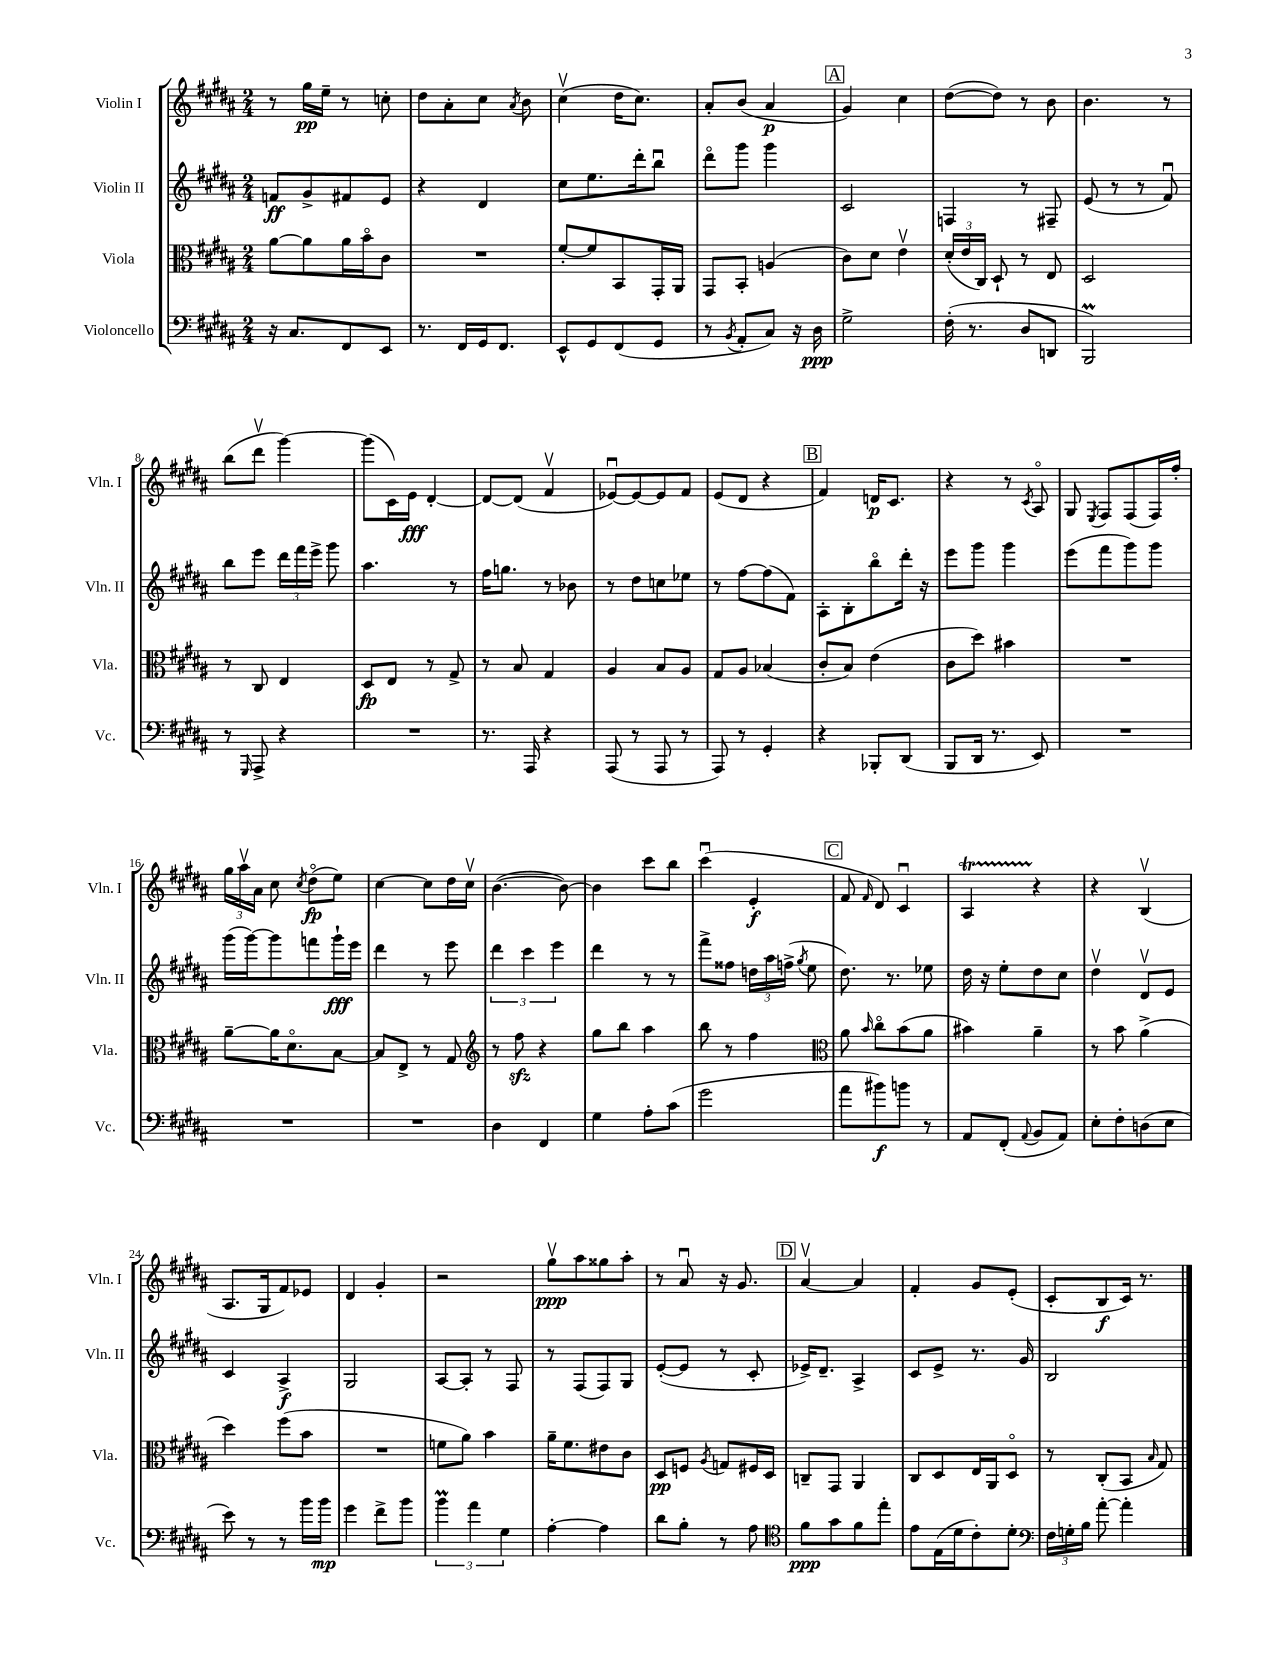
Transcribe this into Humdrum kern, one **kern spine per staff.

**kern	**dynam	**kern	**dynam	**kern	**dynam	**kern	**dynam
*part4	*part4	*part3	*part3	*part2	*part2	*part1	*part1
*staff4	*staff4	*staff3	*staff3	*staff2	*staff2	*staff1	*staff1
*I"Violoncello	*	*I"Viola	*	*I"Violin II	*	*I"Violin I	*
*I'Vc.	*	*I'Vla.	*	*I'Vln. II	*	*I'Vln. I	*
*clefF4	*	*clefC3	*	*clefG2	*	*clefG2	*
*k[f#c#g#d#a#]	*	*k[f#c#g#d#a#]	*	*k[f#c#g#d#a#]	*	*k[f#c#g#d#a#]	*
*M2/4	*	*M2/4	*	*M2/4	*	*M2/4	*
=1	=1	=1	=1	=1	=1	=1	=1
16r	.	[8a#\L	.	8fn/L	ff	8r	.
8.C#/L	.	.	.	.	.	.	.
.	.	8a#\]	.	8g#^/	.	16gg#\LL	pp
.	.	.	.	.	.	16ee~\JJ	.
8FF#/	.	16a#\L	.	8f#X/	.	8r	.
.	.	16b\J	.	.	.	.	.
8EE/J	.	8c#\J	.	8e/J	.	8ccn'\	.
=2	=2	=2	=2	=2	=2	=2	=2
8.r	.	2r	.	4r	.	8dd#\L	.
.	.	.	.	.	.	8a#'\	.
16FF#/LL	.	.	.	.	.	.	.
16GG#/J	.	.	.	4d#/	.	8cc#\J	.
8.FF#/J	.	.	.	.	.	.	.
.	.	.	.	.	.	8qa#/	.
.	.	.	.	.	.	8b\	.
=3	=3	=3	=3	=3	=3	=3	=3
8EE^^/L	.	[8f#'/L	.	8cc#\L	.	(4cc#v\	.
8GG#/	.	8f#/]	.	8.ee\	.	.	.
(8FF#/	.	8BB/	.	.	.	16dd#\KL	.
.	.	.	.	16ddd#'\k	.	8.cc#\J)	.
8GG#/J	.	16GG#'/L	.	8bbu\J	.	.	.
.	.	16AA#/JJ	.	.	.	.	.
=4	=4	=4	=4	=4	=4	=4	=4
8r	.	8GG#/L	.	8ddd#\L	.	8a#'/L	.
8qBB/	.	.	.	.	.	.	.
8AA#'/L	.	8BB'/J	.	8ggg#\J	.	(8b/J	.
8C#/J)	.	(4An/	.	4ggg#\	.	4a#/	p
16r	.	.	.	.	.	.	.
16D#\	ppp	.	.	.	.	.	.
!!LO:REH:place=s1:t=A
=5	=5	=5	=5	=5	=5	=5	=5
2G#^\	.	8c#\L)	.	2c#/	.	4g#/)	.
.	.	8d#\J	.	.	.	.	.
.	.	4ev\	.	.	.	4cc#\	.
=6	=6	=6	=6	=6	=6	=6	=6
(16F#'\	.	(24d#'/LL	.	4Fn/	.	([8dd#\L	.
.	.	24e/	.	.	.	.	.
8.r	.	.	.	.	.	.	.
.	.	24C#/JJ)	.	.	.	.	.
.	.	8D#`/	.	.	.	8dd#\J])	.
8D#/L	.	8r	.	8r	.	8r	.
8DDn/J	.	8E/	.	8F#X~/	.	8b\	.
=7	=7	=7	=7	=7	=7	=7	=7
2BBBM/)	.	2D#/	.	(8e/	.	4.b\	.
.	.	.	.	8r	.	.	.
.	.	.	.	8r	.	.	.
.	.	.	.	8f#u/)	.	8r	.
!!LO:LB:g=z
=8	=8	=8	=8	=8	=8	=8	=8
8r	.	8r	.	8bb\L	.	(8bb\L	.
16qqGGG#/	.	.	.	.	.	.	.
8AAA#^/	.	8C#/	.	8eee\J	.	8ddd#v\J	.
4r	.	4E/	.	24ddd#\LL	.	[4ggg#\)	.
.	.	.	.	24fff#\	.	.	.
.	.	.	.	24eee^\JJ	.	.	.
.	.	.	.	8ggg#\	.	.	.
=9	=9	=9	=9	=9	=9	=9	=9
2r	.	8D#/L	fp	4.aa#\	.	(8ggg#\L]	.
.	.	8E/J	.	.	.	16c#\L)	.
.	.	.	.	.	.	16e\JJ	fff
.	.	8r	.	.	.	[4d#'/	.
.	.	8G#^/	.	8r	.	.	.
=10	=10	=10	=10	=10	=10	=10	=10
8.r	.	8r	.	16ff#\KL	.	8d#/L_	.
.	.	.	.	8.ggn\J	.	.	.
.	.	8B/	.	.	.	(8d#/J]	.
16AAA#/	.	.	.	.	.	.	.
4r	.	4G#/	.	8r	.	4f#v/	.
.	.	.	.	8b-X\	.	.	.
=11	=11	=11	=11	=11	=11	=11	=11
(8AAA#/	.	4A#/	.	8r	.	[8e-Xu/L)	.
8r	.	.	.	8dd#\L	.	8e-/_	.
8AAA#/	.	8B/L	.	8ccn\	.	8e-/]	.
8r	.	8A#/J	.	8ee-X\J	.	8f#/J	.
=12	=12	=12	=12	=12	=12	=12	=12
8AAA#/)	.	8G#/L	.	8r	.	(8e/L	.
8r	.	8A#/J	.	[8ff#\L	.	8d#/J	.
4GG#'/	.	(4B-X/	.	(8ff#\]	.	4r	.
.	.	.	.	8f#\J)	.	.	.
!!LO:REH:place=s1:t=B
=13	=13	=13	=13	=13	=13	=13	=13
4r	.	8c#'/L	.	8A#'\L	.	4f#/)	.
.	.	8B/J)	.	8B'\	.	.	.
8BBB-X'/L	.	(4e\	.	8bb\	.	16dn/KL	p
.	.	.	.	.	.	8.c#/J	.
(8DD#/J	.	.	.	16ddd#'\Jk	.	.	.
.	.	.	.	16r	.	.	.
=14	=14	=14	=14	=14	=14	=14	=14
8BBB/L	.	8c#\L	.	8eee\L	.	4r	.
16DD#/Jk	.	8dd#\J)	.	8ggg#\J	.	.	.
8.r	.	.	.	.	.	.	.
.	.	4b#X\	.	4ggg#\	.	8r	.
.	.	.	.	.	.	8qc#/	.
8EE/)	.	.	.	.	.	8A#/	.
=15	=15	=15	=15	=15	=15	=15	=15
2r	.	2r	.	(8eee\L	.	8G#/	.
.	.	.	.	.	.	8qE/	.
.	.	.	.	8fff#\	.	8F#/L	.
.	.	.	.	8ggg#\)	.	(8F#/	.
.	.	.	.	8ggg#\J	.	16F#/L)	.
.	.	.	.	.	.	16ff#'/JJ	.
!!LO:LB:g=z
=16	=16	=16	=16	=16	=16	=16	=16
2r	.	[8a#~\L	.	(16ggg#\LL	.	24gg#\LL	.
.	.	.	.	.	.	24aa#v\	.
.	.	.	.	[16ggg#\J)	.	.	.
.	.	.	.	.	.	24a#\JJ	.
.	.	16a#\K]	.	8ggg#\]	.	8cc#\	.
.	.	8.d#\	.	.	.	.	.
.	.	.	.	.	.	8qcc#/	.
.	.	.	.	8fffn\	.	(8dd#\L	fp
.	.	[8B\J	.	16ggg#`\L	fff	8ee\J)	.
.	.	.	.	16eee\JJ	.	.	.
=17	=17	=17	=17	=17	=17	=17	=17
2r	.	8B/L]	.	4ddd#\	.	[4cc#\	.
.	.	8E^/J	.	.	.	.	.
.	.	8r	.	8r	.	8cc#\L]	.
.	.	8G#/	.	8eee\	.	16dd#\L	.
.	.	.	.	.	.	16cc#v\JJ	.
=18	=18	=18	=18	=18	=18	=18	=18
*	*	*clefG2	*	*	*	*	*
4D#\	.	8r	.	6ddd#\	.	([4.b\	.
.	.	8ff#zz\	.	.	.	.	.
.	.	.	.	6ccc#\	.	.	.
4FF#/	.	4r	.	.	.	.	.
.	.	.	.	6eee\	.	.	.
.	.	.	.	.	.	8b\_)	.
=19	=19	=19	=19	=19	=19	=19	=19
4G#\	.	8gg#\L	.	4ddd#\	.	4b\]	.
.	.	8bb\J	.	.	.	.	.
8A#'\L	.	4aa#\	.	8r	.	8ccc#\L	.
(8c#\J	.	.	.	8r	.	8bb\J	.
=20	=20	=20	=20	=20	=20	=20	=20
2g#\	.	8bb\	.	8fff#^\L	.	(4ccc#u\	.
.	.	8r	.	8ff##X\J	.	.	.
.	.	4ff#\	.	24ddn\LL	.	4e'/	f
.	.	.	.	24aa#\	.	.	.
.	.	.	.	(24ffn^\JJ	.	.	.
.	.	.	.	8qgg#/	.	.	.
.	.	.	.	8ee\	.	.	.
!!LO:REH:place=s1:t=C
=21	=21	=21	=21	=21	=21	=21	=21
*	*	*clefC3	*	*	*	*	*
8a#\L	.	8a#\	.	8.dd#\)	.	8f#/	.
.	.	16qqb/	.	.	.	16qqf#/	.
8b#X\)	f	8cc#\L	.	.	.	8d#/)	.
.	.	.	.	8.r	.	.	.
8bn\J	.	(8b\	.	.	.	4c#u/	.
8r	.	8a#\J	.	8ee-X\	.	.	.
=22	=22	=22	=22	=22	=22	=22	=22
8AA#/L	.	4b#X\)	.	16dd#\	.	4A#t/	.
.	.	.	.	16r	.	.	.
(8FF#'/J	.	.	.	8ee'\L	.	.	.
8qqAA#/	.	.	.	.	.	.	.
8BB/L	.	4a#~\	.	8dd#\	.	4r	.
8AA#/J)	.	.	.	8cc#\J	.	.	.
=23	=23	=23	=23	=23	=23	=23	=23
8E'\L	.	8r	.	4dd#v\	.	4r	.
8F#'\	.	8b\	.	.	.	.	.
(8Dn\	.	(4a#^\	.	8d#v/L	.	(4Bv/	.
8E\J	.	.	.	8e/J	.	.	.
!!LO:LB:g=z
=24	=24	=24	=24	=24	=24	=24	=24
8e\)	.	4dd#\)	.	4c#/	.	8.A#/L	.
8r	.	.	.	.	.	.	.
.	.	.	.	.	.	16G#/k	.
8r	.	(8ff#\L	.	4A#^/	f	8f#/)	.
16b\LL	.	8b\J	.	.	.	8e-X/J	.
16b\JJ	mp	.	.	.	.	.	.
=25	=25	=25	=25	=25	=25	=25	=25
4g#\	.	2r	.	2G#/	.	4d#/	.
8f#^\L	.	.	.	.	.	4g#'/	.
8b\J	.	.	.	.	.	.	.
=26	=26	=26	=26	=26	=26	=26	=26
6bM\	.	8fn\L	.	[8A#/L	.	2r	.
.	.	8a#\J)	.	8A#'/J]	.	.	.
6a#\	.	.	.	.	.	.	.
.	.	4b\	.	8r	.	.	.
6G#\	.	.	.	.	.	.	.
.	.	.	.	8F#/	.	.	.
=27	=27	=27	=27	=27	=27	=27	=27
[4A#'\	.	16a#~\KL	.	8r	.	8gg#v\L	ppp
.	.	8.f#\	.	.	.	.	.
.	.	.	.	(8F#/L	.	8aa#\	.
4A#\]	.	8e#X\	.	8F#/)	.	8gg##X\	.
.	.	8c#\J	.	8G#/J	.	8aa#'\J	.
=28	=28	=28	=28	=28	=28	=28	=28
8d#\L	.	8D#/L	pp	([8e'/L	.	8r	.
8B'\J	.	8Fn/J	.	8e/J]	.	8a#u/	.
.	.	8qA#/	.	.	.	.	.
8r	.	8Gn/L	.	8r	.	16r	.
.	.	.	.	.	.	8.g#/	.
8A#\	.	16F#X/L	.	8c#'/	.	.	.
.	.	16D#/JJ	.	.	.	.	.
!!LO:REH:place=s1:t=D
=29	=29	=29	=29	=29	=29	=29	=29
*clefC4	*	*	*	*	*	*	*
8f#\L	ppp	8Cn~/L	.	16e-X^/KL)	.	[4a#v/	.
.	.	.	.	8.d#~/J	.	.	.
8g#\	.	8GG#/J	.	.	.	.	.
8f#\	.	4AA#/	.	4A#^/	.	4a#/]	.
8ee'\J	.	.	.	.	.	.	.
=30	=30	=30	=30	=30	=30	=30	=30
8e\L	.	8C#/L	.	8c#/L	.	4f#'/	.
(16E\L	.	8D#/	.	8e^/J	.	.	.
16d#\J	.	.	.	.	.	.	.
8c#'\)	.	16E/L	.	8.r	.	8g#/L	.
.	.	16AA#/J	.	.	.	.	.
8d#'\J	.	8D#/J	.	.	.	(8e'/J	.
.	.	.	.	16g#/	.	.	.
=31	=31	=31	=31	=31	=31	=31	=31
*clefF4	*	*	*	*	*	*	*
24F#\LL	.	8r	.	2B/	.	8c#'/L	.
24Gn'\	.	.	.	.	.	.	.
24B\JJ	.	.	.	.	.	.	.
[8a#'\	.	(8C#'/L	.	.	.	8B/	f
4a#'\]	.	8BB/J	.	.	.	16c#/Jk)	.
.	.	.	.	.	.	8.r	.
.	.	16qqB/	.	.	.	.	.
.	.	8G#/)	.	.	.	.	.
==	==	==	==	==	==	==	==
*-	*-	*-	*-	*-	*-	*-	*-
